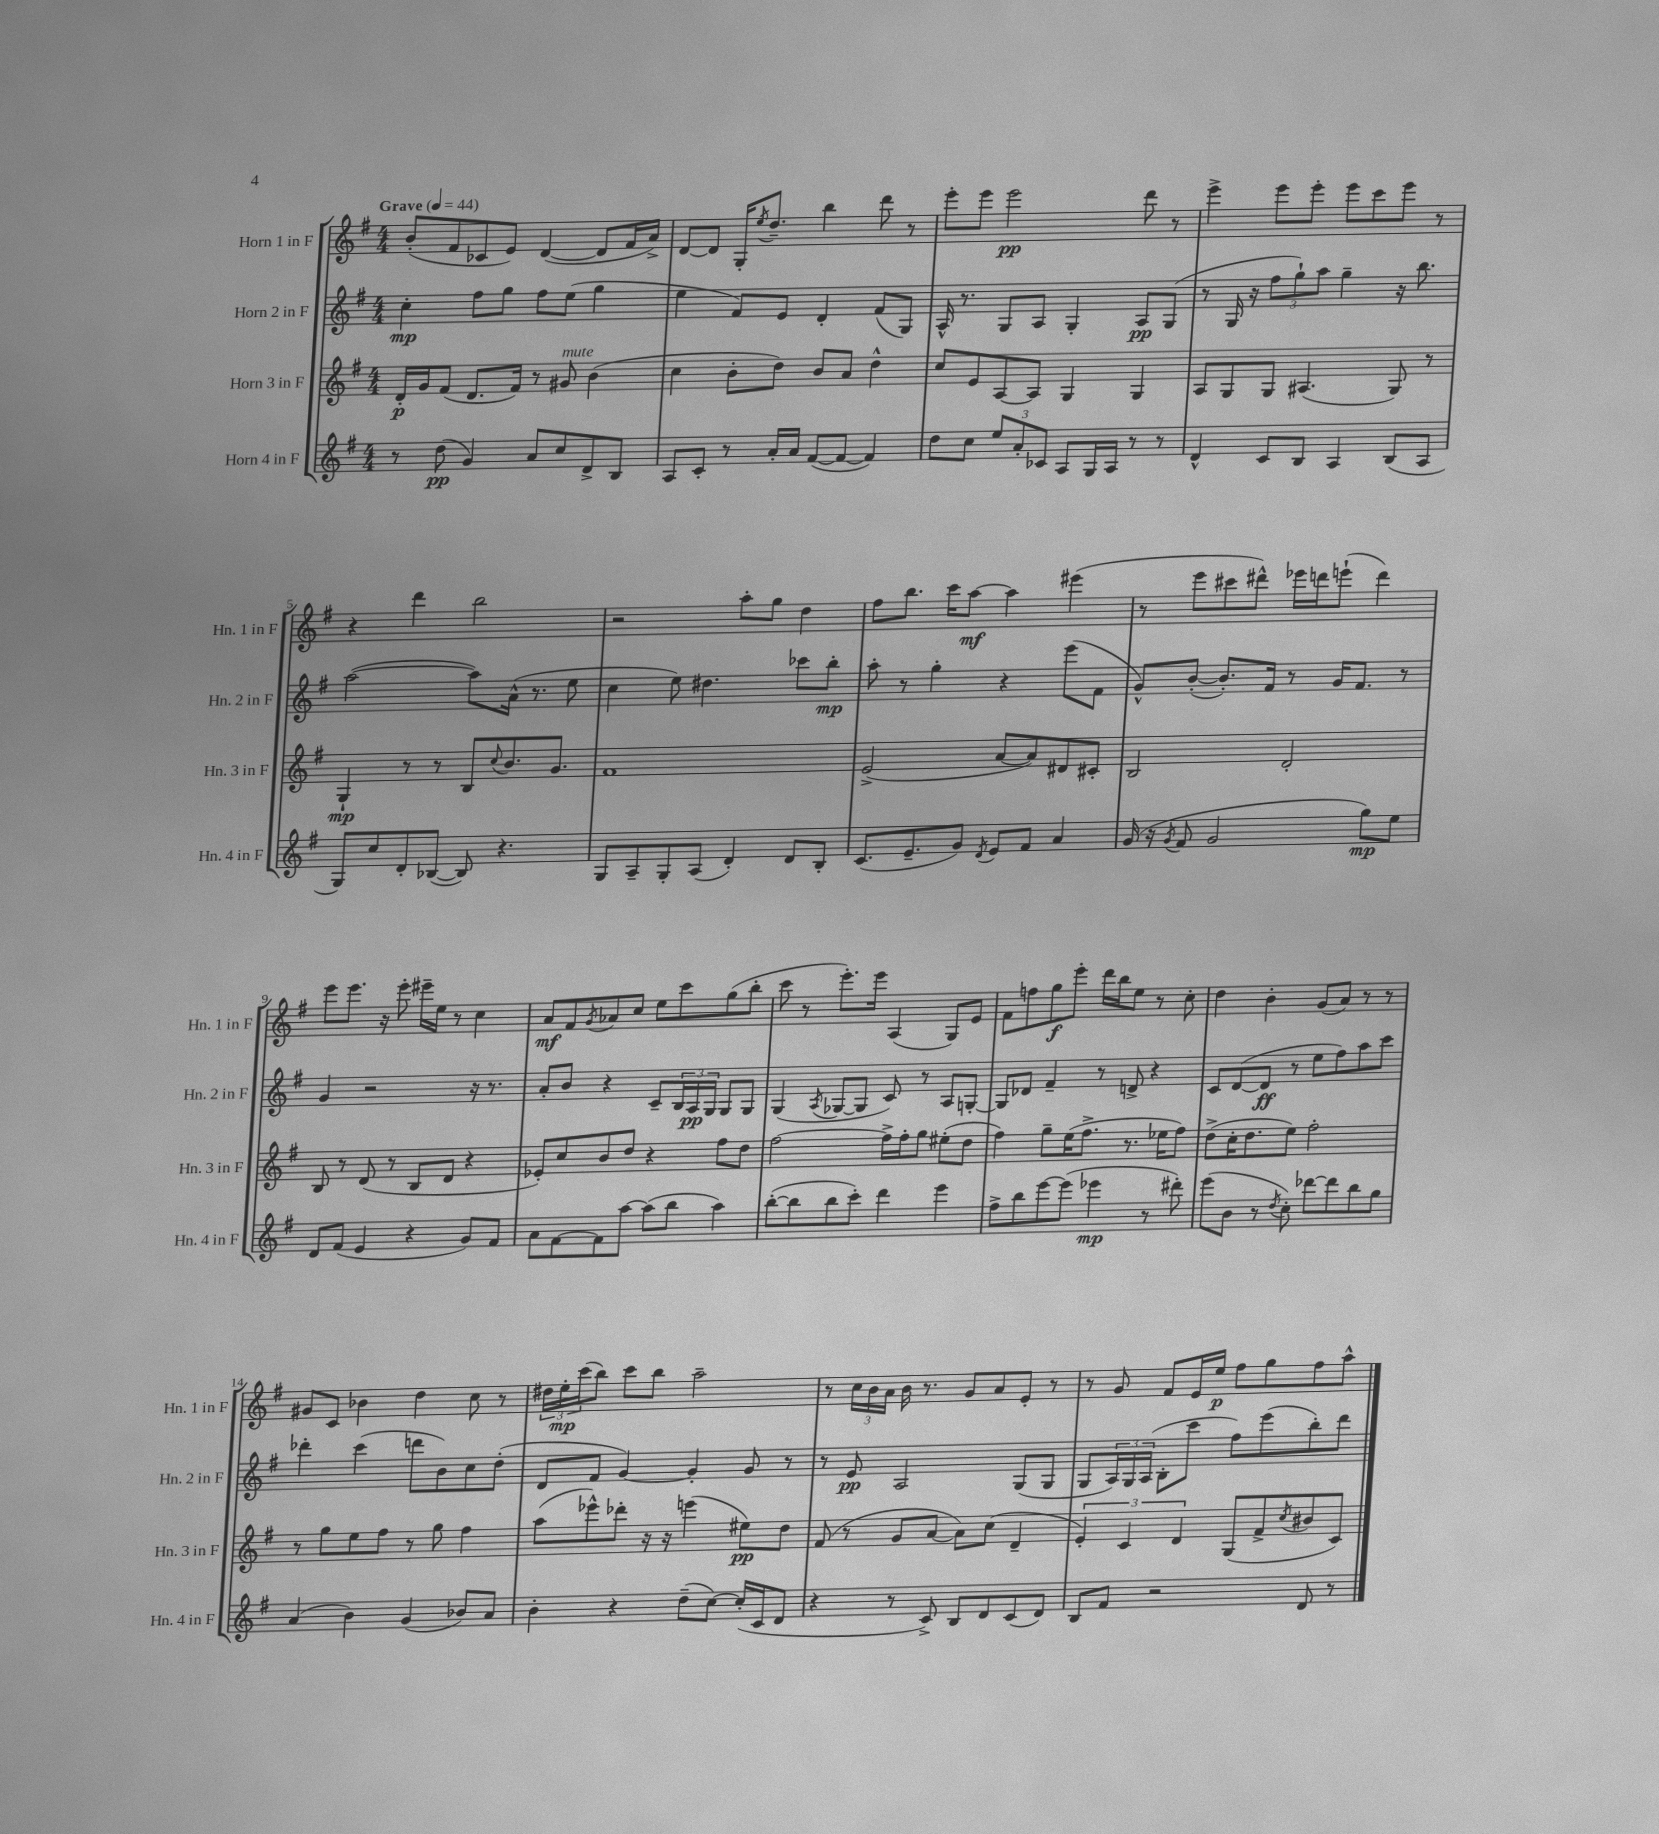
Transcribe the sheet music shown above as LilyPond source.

<<
\new StaffGroup <<
\new Staff = "s0" \with { instrumentName = "Horn 1 in F" shortInstrumentName = "Hn. 1 in F" } {
    \clef treble \key g \major \numericTimeSignature \time 4/4 \tempo "Grave" 4 = 44
    b'8-.( fis'8 ces'8 e'8) d'4~( d'8 fis'16 a'16->) |
    d'8~ d'8 g16-. \acciaccatura { e''8 } d''8.-- b''4 d'''8 r8 |
    e'''8-. e'''8 e'''2\pp d'''8 r8 |
    e'''4-> e'''8 e'''8-. e'''8 c'''8 e'''8 r8 |
    r4 d'''4 b''2 |
    r2 a''8-. g''8 d''4 |
    fis''8 b''8. c'''16 a''8~\mf a''4 eis'''4( |
    r8 e'''8 cis'''8 dis'''8-^) ees'''16 d'''16 e'''8-!( d'''4) |
    e'''8 e'''8. r16 e'''8-. eis'''16-- e''16 r8 c''4 |
    a'8\mf fis'8 \acciaccatura { g'8 } aes'8 c''8 e''8 c'''8 g''8( b''8-. |
    c'''8 r8 e'''8.-.) e'''16 a4( g8) e'8 |
    fis'8 f''8 g''8\f e'''8-. d'''16 b''16 e''8 r8 c''8-. |
    d''4 b'4-. g'8( a'8) r8 r8 |
    gis'8 c'8 bes'4 d''4 c''8 r8 |
    \tuplet 3/2 { dis''16 e''16-.\mp c'''16( } b''8) c'''8 b''8 a''2-- |
    r8 \tuplet 3/2 { c''16 b'16 a'16 } b'16 r8. g'8 a'8 e'8-. r8 |
    r8 g'8 fis'8 e'16 e''16\p fis''8 g''8 fis''8 a''8-^ \bar "|." |
}
\new Staff = "s1" \with { instrumentName = "Horn 2 in F" shortInstrumentName = "Hn. 2 in F" } {
    \clef treble \key g \major \numericTimeSignature \time 4/4
    c''4-.\mp fis''8 g''8 fis''8 e''8( g''4 |
    e''4 fis'8) e'8 d'4-. fis'8( g8) |
    a16-^ r8. g8 a8 g4-. a8\pp g8( |
    r8 g16 r16 \tuplet 3/2 { fis''8 g''8-!) a''8 } g''4-- r16 b''8. |
    a''2~( a''8) a'16-^( r8. e''8 |
    c''4 e''8) dis''4. ces'''8 b''8-.\mp |
    a''8-. r8 g''4-. r4 e'''8( fis'8 |
    g'8-^) b'8~-.( b'8.-.) fis'16 r8 g'16 fis'8. r8 |
    g'4 r2 r16 r8. |
    a'8-. b'8 r4 c'8-- \tuplet 3/2 { b16 a16\pp g16 } g8 g8 |
    g4( \acciaccatura { a8 } ges8~ ges8 c'8) r8 a8 g8~-. |
    g8 des'8 fis'4-- r8 d'8-> r4 |
    c'8 d'8~( d'8\ff r8 e''8 fis''8) a''8 c'''8 |
    des'''4-. c'''4( d'''8 b'8) c''8 d''8-.( |
    d'8 fis'8 g'4~) g'4-. g'8 r8 |
    r8 e'8\pp a2 g8( g8 |
    g8 \tuplet 3/2 { a16) g16 a16( } b8-. c'''8 fis''8) e'''8( b''8-.) d'''8 \bar "|." |
}
\new Staff = "s2" \with { instrumentName = "Horn 3 in F" shortInstrumentName = "Hn. 3 in F" } {
    \clef treble \key g \major \numericTimeSignature \time 4/4
    d'16-.\p g'16 fis'8( d'8. fis'16) r8 gis'8^\markup { \italic "mute" } b'4( |
    c''4 b'8-. d''8) b'8 a'8 d''4-^ |
    c''8 e'8 a8~ a8 g4 g4 |
    a8 g8 g8 ais4.( g8) r8 |
    g4-!\mp r8 r8 b8 \appoggiatura { c''8 } b'8. g'8. |
    fis'1 |
    e'2->( a'8~ a'8) dis'8 cis'8-. |
    b2 d'2-. |
    b8 r8 d'8( r8 b8 d'8 r4 |
    ees'8-.) c''8 b'8 d''8 r4 fis''8 d''8 |
    fis''2~ fis''16-> fis''16-. g''8 eis''8-.( d''8 |
    fis''4) g''8-- e''16( fis''8.-> r8. ees''16 fis''8) |
    d''8->( c''16-. d''8. e''8) fis''2-. |
    r8 g''8 e''8 fis''8 r8 g''8 fis''4 |
    a''8( ees'''8-^) des'''8-. r16 r16 e'''4( eis''8\pp) d''8 |
    fis'8( r8 g'8 a'8~ a'8) c''8( d'4-- |
    \tuplet 3/2 { e'4-.) c'4 d'4 } g8( fis'8-> \acciaccatura { c''8 } bis'8 c'8) \bar "|." |
}
\new Staff = "s3" \with { instrumentName = "Horn 4 in F" shortInstrumentName = "Hn. 4 in F" } {
    \clef treble \key g \major \numericTimeSignature \time 4/4
    r8 d''8\pp( g'4) a'8 c''8 d'8-> b8 |
    a8 c'8-. r8 a'16-. a'16 fis'8~( fis'8~ fis'4) |
    d''8 c''8 \tuplet 3/2 { e''8 a'8-. ces'8 } a8 g16 a16 r8 r8 |
    d'4-^ c'8 b8 a4 b8( a8 |
    g8) c''8 d'8-. bes8~( bes8) r4. |
    g8 a8-- g8-. a8( d'4-.) d'8 b8-. |
    c'8.( e'8.-- g'8) \acciaccatura { d'8 } e'8 fis'8 a'4 |
    g'16( r16 \acciaccatura { g'8 } fis'8 g'2 g''8\mp) e''8 |
    d'8 fis'8( e'4 r4 g'8) fis'8 |
    a'8 fis'8~ fis'8 a''8~ a''8( b''8 a''4) |
    b''8~-.( b''8 b''8 c'''8-.) d'''4 e'''4 |
    fis''8-> b''8 e'''8~ e'''8( ees'''4\mp r8 dis'''8-.) |
    e'''8( b'8 r8 \acciaccatura { d''8 } c''8-.) des'''8~ des'''8 b''8 g''8 |
    a'4( b'4) g'4( bes'8) a'8 |
    b'4-. r4 d''8--( c''8~) c''16-.( c'16 d'8 |
    r4 r8 c'8->) b8 d'8 c'8( d'8) |
    b8 fis'8 r2 d'8 r8 \bar "|." |
}
>>
>>
